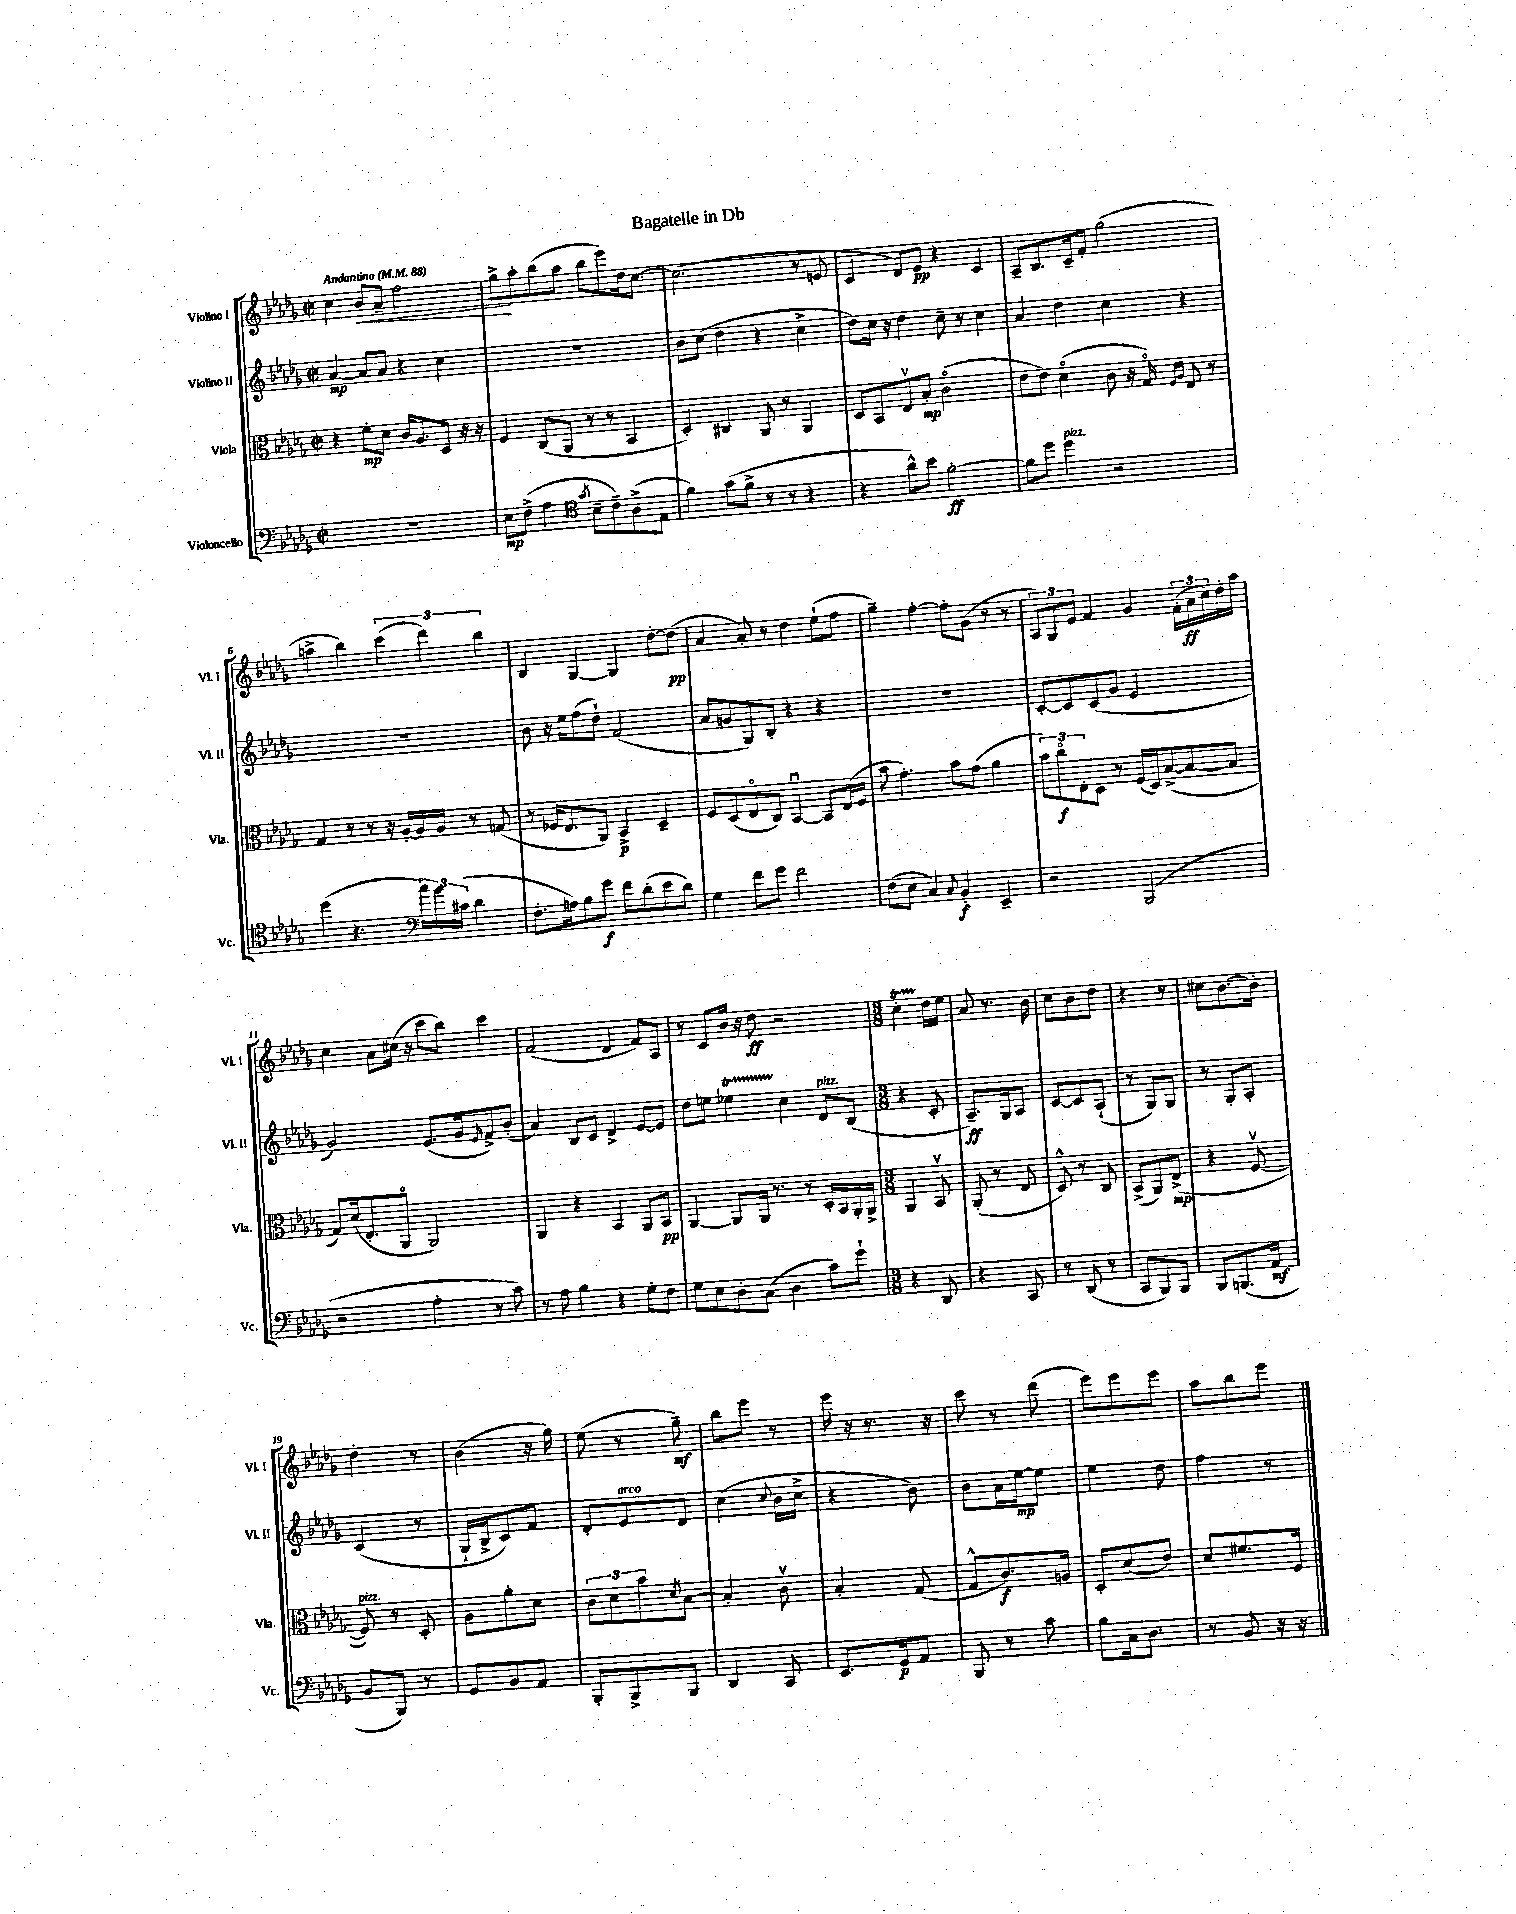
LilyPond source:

\header { title = "Bagatelle in Db" }
<<
\new StaffGroup <<
\new Staff = "s0" \with { instrumentName = "Violino I" shortInstrumentName = "Vl. I" } {
    \clef treble \key des \major \defaultTimeSignature \time 2/2 \tempo "Andantino" 4 = 88
    c''4 bes'8\< aes'8-- f''2 |
    ges''8->\! aes''8-. bes''8( aes''8 bes''8 ees'''8) des''16 c''8.~ |
    c''2.( r8 e'8 |
    c'4 des'8) ees'8\pp r4 c'4 |
    aes8-- bes8. c'16-- f'8-. ges''2( |
    a''4-> bes''4) \tuplet 3/2 { c'''4( des'''4) bes''4 } |
    bes4 ges4~ ges4 des''8~-. des''8\pp( |
    aes'4 aes'8-.) r8 des''4 ees''8-!( f''8 |
    ges''4--) f''4~-. f''8-. ges'8( r8 r8 |
    \tuplet 3/2 { aes8) ges8 ees'8 } f'4 ges'4 \tuplet 3/2 { f'16-.( aes'16\ff c''16) } des''16-. aes''16 |
    c''4 aes'8 cis''16( r16 c'''8 bes''8) c'''4 |
    f'2( des'4 f'8) aes8 |
    r8 c'8 bes'16 r16 des''8\ff r2 |
    \numericTimeSignature \time 3/8 c''4-.\startTrillSpan des''16\stopTrillSpan ees''16 |
    aes'8 r8. bes'16 |
    c''8 bes'8 des''8 |
    r4 r8 |
    cis''8 bes'8.~ bes'16-. |
    des''4-. r8 |
    bes'4( r16 ges''16) |
    ees''8( r8 ges''8--\mf) |
    bes''8 ees'''8 r8 |
    ees'''16 r16 r8. r16 |
    c'''8 r8 des'''8( |
    ees'''8) ees'''8 ees'''8 |
    aes''8 bes''8 ees'''8 \bar "|." |
}
\new Staff = "s1" \with { instrumentName = "Violino II" shortInstrumentName = "Vl. II" } {
    \clef treble \key des \major \defaultTimeSignature \time 2/2
    aes'4~\mp aes'8 aes'8 r4 c''4 |
    r1 |
    bes'8 c''8( des''4 r4 c''4-> |
    des''8) c''16 r16 des''4 c''8-- r8 c''4 |
    aes'4 des''4 c''4 r4 |
    R1 |
    bes'8 r16 ees''16 f''8( des''8-!) f'2( |
    aes'8 g'8 ges8) bes8-. r4 r4 |
    r1 |
    c'8~-. c'8 c'8( ges'8 ees'2 |
    ges'2) ees'8.( ges'16 \grace { ees'16 } f'8->) bes'8-.( |
    aes'4) bes8 c'8 des'4-> ees'8~ ees'8 |
    des''8 e''8 ees''4\startTrillSpan c''4\stopTrillSpan des'8^\markup { \italic "pizz." } bes8( |
    \numericTimeSignature \time 3/8 r4 c'8-. |
    aes8.--\ff) ges16 aes8 |
    c'8~ c'8 aes8-!( |
    r8 ges8) ges8 |
    r8 ges8-. aes8-. |
    c'4( r8 |
    ges16-! bes16-> c'8) f'8 |
    des'8-. ees'8^\markup { \italic "arco" } des'8 |
    c''4( \appoggiatura { c''8 } bes'16 c''16-> |
    r4 bes'8) |
    bes'8 aes'16 ees''16~\mp ees''8 |
    ees''4 des''8 |
    f''4 r8 \bar "|." |
}
\new Staff = "s2" \with { instrumentName = "Viola" shortInstrumentName = "Vla." } {
    \clef alto \key des \major \defaultTimeSignature \time 2/2
    r4 f'8-.\mp des'8 c'16 aes8. des8 r16 r16 |
    f4 c8( aes,8 r8 r8 bes,4 |
    des4-.) cis4 aes,8 r8 aes,4 |
    des8 bes,8 ees8\upbow bes8-.\mp c'2\flageolet( |
    ees'8 ees'8) des'4\flageolet( c'8 r16 ges16\flageolet) \grace { f16 aes16 } ees8 r8 |
    ges4 r8 r8 r16 aes16~-. aes16 aes16 r8 g8( |
    r8 fes16 ees8. aes,8) bes,4->\p des4-- |
    f8 des8( ees8\flageolet c8) bes,4~\downbow bes,8 ees16( f16 |
    bes'8 ges'4.-.) bes'8 ges'8( aes'4 |
    \tuplet 3/2 { bes'8) c''8\flageolet\f ees8-. } des8 r8 f16( des16) bes8~->( bes8~ bes8 |
    ges8) des'16( ees8.-. aes,8\flageolet aes,2) |
    aes,4 r4 bes,4 aes,8 bes,8\pp |
    aes,4~ aes,8 aes,16 r8. r8 des16-. bes,16 aes,16-. aes,16-> |
    \numericTimeSignature \time 3/8 aes,4 bes,8\upbow |
    aes,8-.( r8 ees8 |
    des8-^) r8 c8 |
    bes,8->( aes,8) ees8->\mp( |
    r4 f8~\upbow |
    f8^\markup { \italic "pizz." }) r8 des8-. |
    aes8 aes'8-. des'8 |
    \tuplet 3/2 { c'8 des'8 bes'8 } \acciaccatura { des'8 } bes8~ |
    bes4-. c'8\upbow |
    bes4-. ges8( |
    ges8-^ c'8.\f) a16 |
    des8-. des'8( ees'8) |
    des'8 fis'8. f16 \bar "|." |
}
\new Staff = "s3" \with { instrumentName = "Violoncello" shortInstrumentName = "Vc." } {
    \clef bass \key des \major \defaultTimeSignature \time 2/2
    R1 |
    ees8\mp f8->( aes4 \acciaccatura { c'8 } bes8-- c'8--) aes8->( ees8 |
    \clef tenor f'4) ges'8( f'8-> r8 r8 r4 |
    r4 aes'8-^) bes'8 f'2~-.\ff |
    f'8 des''8 des''4^\markup { \italic "pizz." } r2 |
    des''4( r4. \tuplet 3/2 { c''16) bes'16 cis'16( } des'4 |
    \clef bass f8.-. a16) bes8 ges'8\f f'8 des'8-.( ees'8 des'8) |
    ges4 f'8 ges'8 f'2 |
    f8( ees8 c4) \appoggiatura { c8 } bes,4-.\f ees,4-- |
    r2 bes,,2( |
    r2 aes4-. r8 c'8) |
    r8 aes8 bes4 r4 ges8-. f8 |
    ges8 ees8 des8-. c8( des4 c'8) ges'8-! |
    \numericTimeSignature \time 3/8 r4 des,8 |
    r4 c,8 |
    r8 des,8( r8 |
    c,8 bes,,8) bes,,8 |
    bes,,8 b,,8.( aes,16\mf |
    bes,8 bes,,8) r8 |
    ges,8 bes,8 aes,8 |
    bes,,8-. bes,,8-> bes,,8 |
    des,4 c,8 |
    ees,8. ges,16\p aes,8 |
    bes,,8 r8 c'8 |
    bes8 c16 des8. |
    r8 bes,8 r16 r16 \bar "|." |
}
>>
>>
